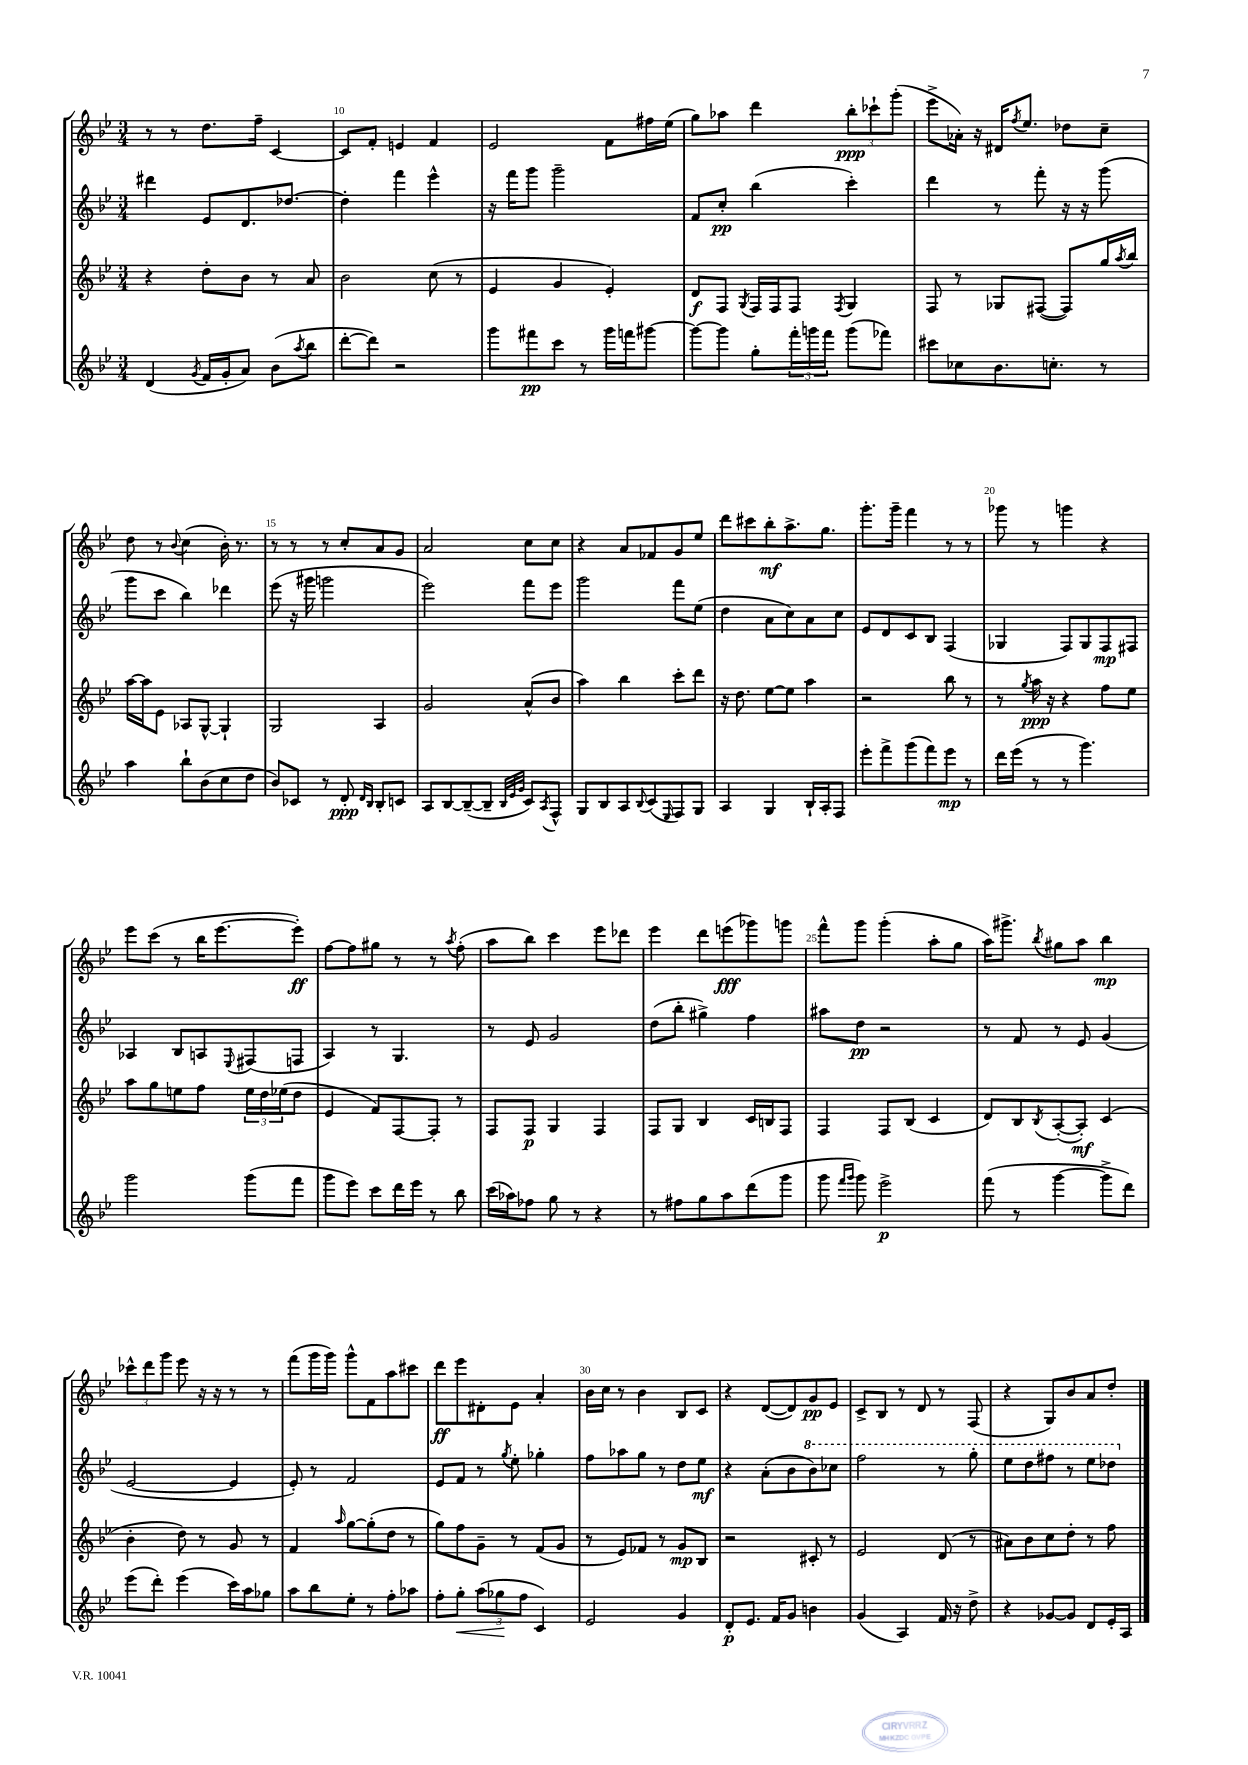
<<
\new StaffGroup <<
\new Staff = "s0" {
    \clef treble \key bes \major \numericTimeSignature \time 3/4
    r8 r8 d''8. f''16-- c'4~ |
    c'8 f'8-. e'4 f'4 |
    ees'2 f'8 fis''16 ees''16( |
    g''8) aes''8 d'''4 \tuplet 3/2 { bes''8-.\ppp ces'''8-! g'''8-.( } |
    ees'''8-> aes'16-.) r16 dis'16 \acciaccatura { f''8 } ees''8. des''8 c''8-- |
    d''8 r8 \appoggiatura { bes'8 } c''4( bes'16-.) r8. |
    r8 r8 r8 c''8-. a'8 g'8 |
    a'2 c''8 c''8 |
    r4 a'8 fes'8 g'8 ees''8 |
    d'''8 cis'''8 bes''8-.\mf a''8.-> g''8. |
    g'''8.-. g'''16-- f'''4 r8 r8 |
    ges'''8 r8 g'''4 r4 |
    ees'''8 c'''8( r8 bes''16 ees'''8.~ ees'''8-.\ff) |
    f''8~ f''8 gis''8 r8 r8 \acciaccatura { a''8 } f''8-.( |
    a''8 bes''8) c'''4 ees'''8 des'''8 |
    ees'''4 d'''8 e'''8\fff( ges'''8) g'''8 |
    f'''8-^ g'''8 g'''4-.( a''8-. g''8 |
    a''16) gis'''8.-> \acciaccatura { bes''8 } gis''8 a''8 bes''4\mp |
    \tuplet 3/2 { ces'''8-^ d'''8 g'''8 } ees'''8 r16 r16 r8 r8 |
    f'''8( g'''16 g'''16) g'''8-^ f'8 a''8 cis'''8 |
    d'''8\ff ees'''8 dis'8-. ees'8 a'4-. |
    bes'16 c''16 r8 bes'4 bes8 c'8 |
    r4 d'8~( d'8) g'8\pp ees'8 |
    c'8-> bes8 r8 d'8 r8 f8( |
    r4 g8) bes'8 a'8 d''8-. \bar "|." |
}
\new Staff = "s1" {
    \clef treble \key bes \major \numericTimeSignature \time 3/4
    dis'''4 ees'8 d'8. des''8.~ |
    des''4-. f'''4 ees'''4-^ |
    r16 f'''16 g'''8 g'''2-- |
    f'8 c''8-.\pp bes''4( c'''4-.) |
    d'''4 r8 f'''8-. r16 r16 g'''8( |
    g'''8 c'''8 bes''4) des'''4 |
    ees'''8( r16 gis'''16 g'''2 |
    ees'''2) f'''8 ees'''8 |
    g'''2 f'''8 ees''8( |
    d''4 a'8 c''8) a'8 c''8 |
    ees'8 d'8 c'8 bes8 f4( |
    ges4 f8) ges8 f8\mp fis8 |
    aes4 bes8 a8 \appoggiatura { ees8 } fis8( f8 |
    a4) r8 g4. |
    r8 ees'8 g'2 |
    d''8( bes''8-. gis''4->) f''4 |
    ais''8 d''8\pp r2 |
    r8 f'8 r8 ees'8 g'4( |
    ees'2~ ees'4 |
    ees'8-.) r8 f'2 |
    ees'8 f'8 r8 \acciaccatura { g''8 } ees''8-. ges''4-. |
    f''8 aes''8 g''8 r8 d''8 ees''8\mf |
    r4 a'8-.( bes'8 \ottava #1 bes''8) ces'''8 |
    f'''2 r8 g'''8-. |
    ees'''8 d'''8 fis'''8 r8 ees'''8 des'''8 \ottava #0 \bar "|." |
}
\new Staff = "s2" {
    \clef treble \key bes \major \numericTimeSignature \time 3/4
    r4 d''8-. bes'8 r8 a'8 |
    bes'2 c''8( r8 |
    ees'4 g'4 ees'4-.) |
    d'8\f f8 \acciaccatura { g8 } f16 f16 f8 \acciaccatura { f8 } g4 |
    f8 r8 ges8 fis8~( fis8) g''16 \acciaccatura { a''8 } bes''16 |
    a''16~ a''16 ees'8 aes8 g8~-^ g4-! |
    g2 a4 |
    g'2 a'8-^( bes'8 |
    a''4) bes''4 c'''8-. d'''8 |
    r16 d''8. ees''8~ ees''8 a''4 |
    r2 bes''8 r8 |
    r8 \acciaccatura { g''8 } a''16\ppp r16 r4 f''8 ees''8 |
    a''8 g''8 e''8 f''8 \tuplet 3/2 { e''16 d''16 ees''16( } d''8 |
    ees'4 f'8) f8~ f8-. r8 |
    f8 f8\p g4 f4 |
    f8 g8 bes4 c'16 b16 f8 |
    f4 f8 bes8( c'4 |
    d'8) bes8 \acciaccatura { bes8 } a8~-.( a8-.\mf) c'4( |
    bes'4-. d''8) r8 g'8 r8 |
    f'4 \grace { a''16 } g''8~ g''8-.( d''8 r8 |
    g''8) f''8 g'8-- r8 f'8( g'8 |
    r8 ees'8) fes'8 r8 g'8\mp bes8 |
    r2 cis'8-. r8 |
    ees'2 d'8( r8 |
    ais'8) bes'8 c''8 d''8-. r8 f''8 \bar "|." |
}
\new Staff = "s3" {
    \clef treble \key bes \major \numericTimeSignature \time 3/4
    d'4( \acciaccatura { g'8 } f'16 g'16-. a'8) bes'8( \acciaccatura { a''8 } bes''8 |
    d'''8~-. d'''8) r2 |
    g'''8 fis'''8\pp c'''8 r8 g'''16 f'''16 gis'''8~ |
    gis'''8~ gis'''8 g''8-. \tuplet 3/2 { f'''16-. g'''16 f'''16 } g'''8( fes'''8) |
    cis'''8 ces''8 bes'8. c''8.-. r8 |
    a''4 bes''8-! bes'8( c''8 d''8 |
    bes'8) ces'8 r8 d'8-.\ppp \grace { d'16 bes16 } bes8-. c'8 |
    a8 bes8~ bes8~--( bes8-- \grace { bes32 ees'32 g'32 } c'8) \acciaccatura { a8 } f8-^ |
    g8 bes8 a8 \appoggiatura { bes8 } c'8( \grace { ees16 } f8) g8 |
    a4 g4 bes16-! a16-. f8 |
    ees'''8-. f'''8-> g'''8( f'''8) ees'''8\mp r8 |
    d'''16 ees'''16( r8 r8 g'''4.) |
    g'''2 g'''8( f'''8 |
    g'''8 ees'''8) c'''8 d'''16 ees'''16 r8 bes''8 |
    c'''16( aes''16) fes''8 g''8 r8 r4 |
    r8 fis''8 g''8 a''8 d'''8( g'''8 |
    g'''8 \grace { f'''16 g'''16 } g'''8) ees'''2->\p |
    f'''8( r8 g'''4~ g'''8-> d'''8) |
    ees'''8( d'''8-.) ees'''4( c'''16) a''16 ges''8 |
    a''8 bes''8 ees''8-. r8 f''8-. aes''8 |
    f''8-. g''8-.\< \tuplet 3/2 { a''8( ges''8\! f''8 } c'4) |
    ees'2 g'4 |
    d'8-.\p ees'8. f'16 g'8 b'4 |
    g'4( a4) f'16 r16 d''8-> |
    r4 ges'8~ ges'8 d'8 ees'16-. a16 \bar "|." |
}
>>
>>
\layout { \context { \Score currentBarNumber = #9 \override BarNumber.break-visibility = ##(#f #t #t) barNumberVisibility = #(every-nth-bar-number-visible 5) } }
